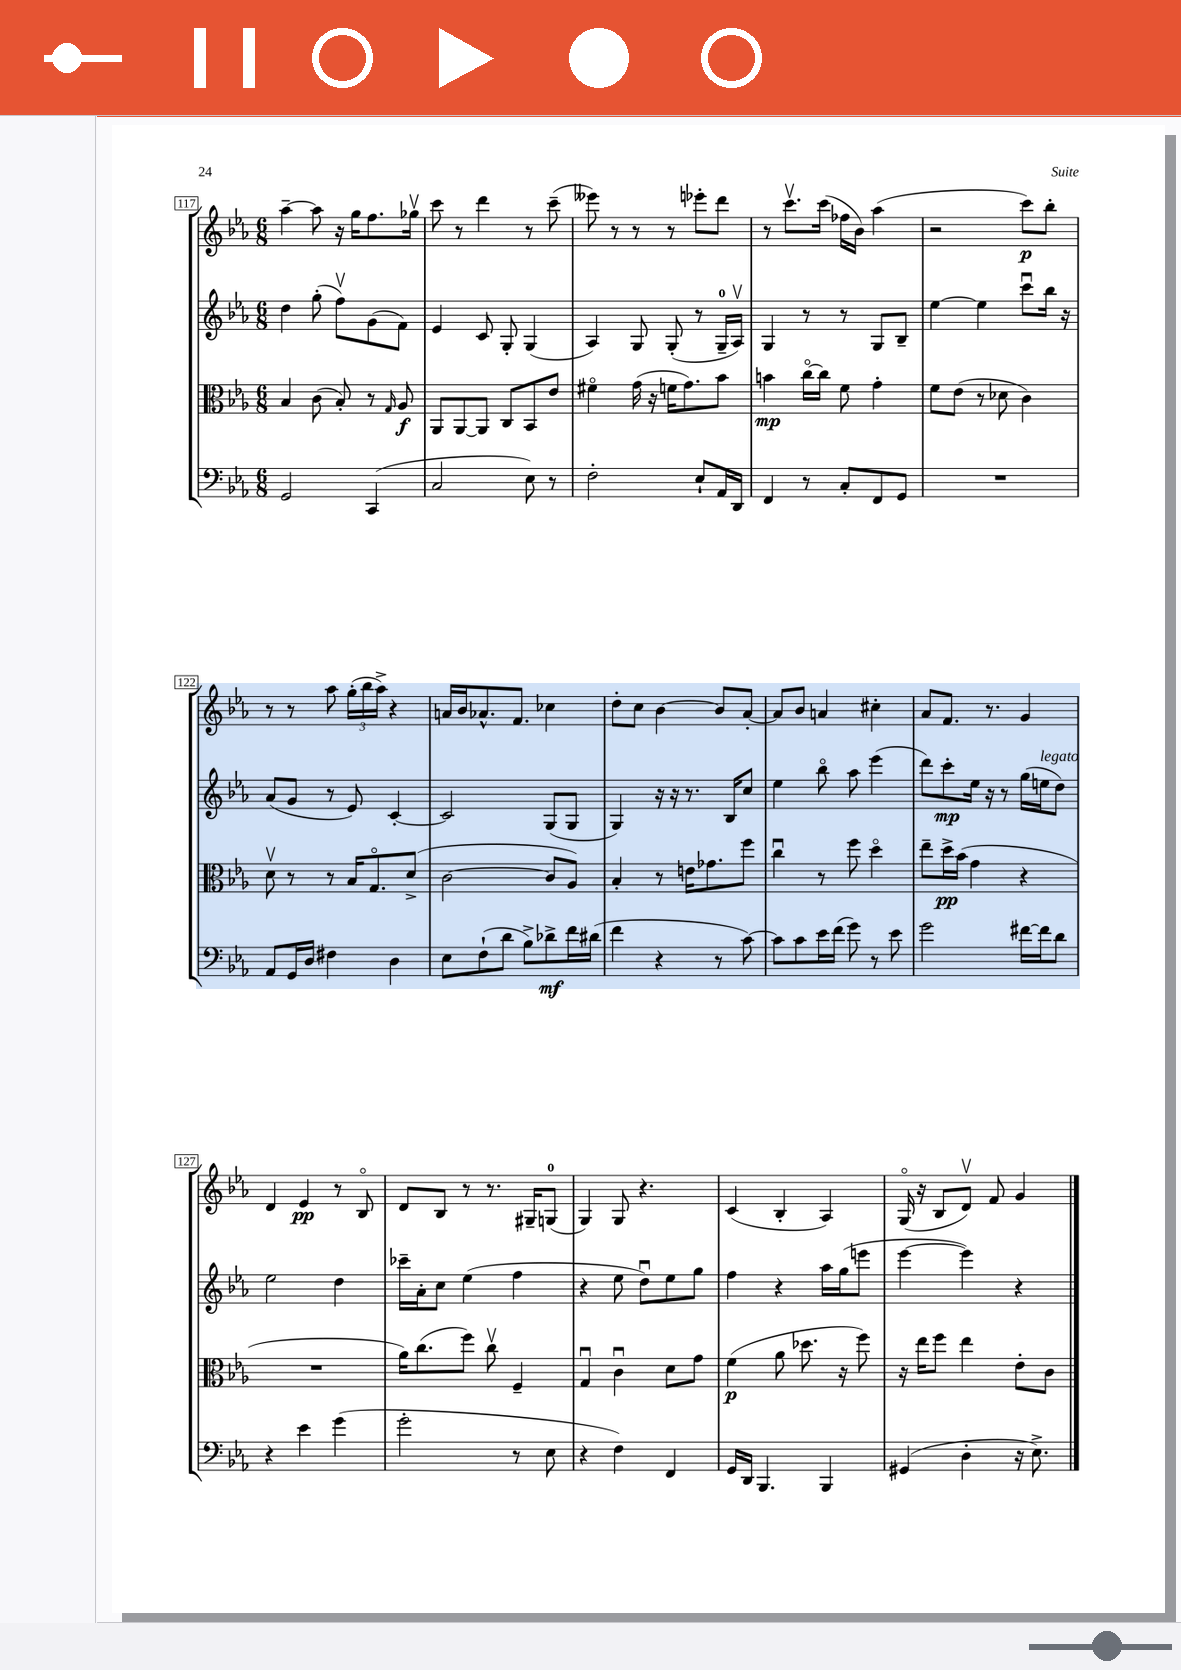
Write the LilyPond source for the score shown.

<<
\new StaffGroup <<
\new Staff = "s0" {
    \clef treble \key ees \major \numericTimeSignature \time 6/8
    aes''4~-- aes''8 r16 g''16 f''8. ges''16\upbow |
    c'''8 r8 d'''4 r8 c'''8--( |
    eeses'''8) r8 r8 r8 ees'''8-. d'''8 |
    r8 c'''8.\upbow c'''16( fes''16 bes'16) aes''4( |
    r2 c'''8\p) bes''8-. |
    r8 r8 aes''8 \tuplet 3/2 { g''16-.( bes''16 aes''16->) } r4 |
    a'16 bes'16 aes'8.-^ f'8. ces''4 |
    d''8-. c''8 bes'4~ bes'8 aes'8~-. |
    aes'8 bes'8 a'4 cis''4-. |
    aes'8 f'8. r8. g'4 |
    d'4 ees'4\pp r8 bes8\flageolet |
    d'8 bes8 r8 r8. gis16-- g8-0( |
    g4) g8 r4. |
    c'4( bes4-. aes4) |
    g16\flageolet( r16 bes8 d'8\upbow) f'8 g'4 \bar "|." |
}
\new Staff = "s1" {
    \clef treble \key ees \major \numericTimeSignature \time 6/8
    d''4 g''8-.( f''8\upbow) g'8( f'8) |
    ees'4 c'8 g8-. g4( |
    aes4) g8 g8-.( r8 g16-0-- aes16\upbow) |
    g4 r8 r8 g8 bes8-- |
    ees''4~ ees''4 c'''8\downbow bes''16 r16 |
    aes'8( g'8 r8 ees'8) c'4~-. |
    c'2 g8( g8 |
    g4) r16 r16 r8. bes16 c''8 |
    ees''4 bes''8\flageolet aes''8 ees'''4( |
    d'''8) c'''8-.\mp ees''16 r16 r8 g''16( e''16^\markup { \italic "legato" } d''8) |
    ees''2 d''4 |
    ces'''16-- aes'16-. c''8 ees''4( f''4 |
    r4 ees''8 d''8\downbow) ees''8 g''8 |
    f''4 r4 aes''16 g''16( e'''8 |
    ees'''4~ ees'''4) r4 \bar "|." |
}
\new Staff = "s2" {
    \clef alto \key ees \major \numericTimeSignature \time 6/8
    bes4 c'8( bes8-.) r8 \grace { g16 } aes8\f |
    aes,8 aes,8~ aes,8 c8 bes,8 ees'8 |
    fis'4\flageolet g'16( r16 f'16 g'8.) bes'8 |
    b'4\mp c''16~\flageolet c''16 f'8 g'4-. |
    f'8 ees'8( r8 des'8 c'4) |
    d'8\upbow r8 r8 bes16 g8.\flageolet d'8->( |
    c'2~ c'8 aes8) |
    bes4-. r8 e'16 ges'8. f''8 |
    c''4\downbow r8 f''8 d''4\flageolet |
    ees''8-- d''16->\pp bes'16( g'4 r4 |
    R2. |
    aes'16) c''8.( f''8) c''8\upbow f4-- |
    g4\downbow c'4\downbow d'8 g'8 |
    f'4\p( aes'8 des''8. r16 f''8) |
    r16 ees''16 f''8 ees''4 ees'8-. c'8 \bar "|." |
}
\new Staff = "s3" {
    \clef bass \key ees \major \numericTimeSignature \time 6/8
    g,2 c,4( |
    c2 ees8) r8 |
    f2-. ees8-! aes,16 d,16 |
    f,4 r8 c8-. f,8 g,8 |
    R2. |
    aes,8 g,16 d16 fis4 d4 |
    ees8 f8-!( d'8 bes8->) des'8->\mf f'16 dis'16( |
    f'4 r4 r8 c'8~) |
    c'8 c'8 ees'16 f'16( g'8) r8 ees'8 |
    g'2 fis'16~ fis'16 d'8 |
    r4 ees'4 g'4( |
    g'2-. r8 ees8 |
    r4 f4) f,4 |
    g,16 d,16 bes,,4. bes,,4 |
    gis,4( d4-. r16 ees8.->) \bar "|." |
}
>>
>>
\layout { \context { \Score currentBarNumber = #117 \override BarNumber.stencil = #(make-stencil-boxer 0.1 0.3 ly:text-interface::print) } }
